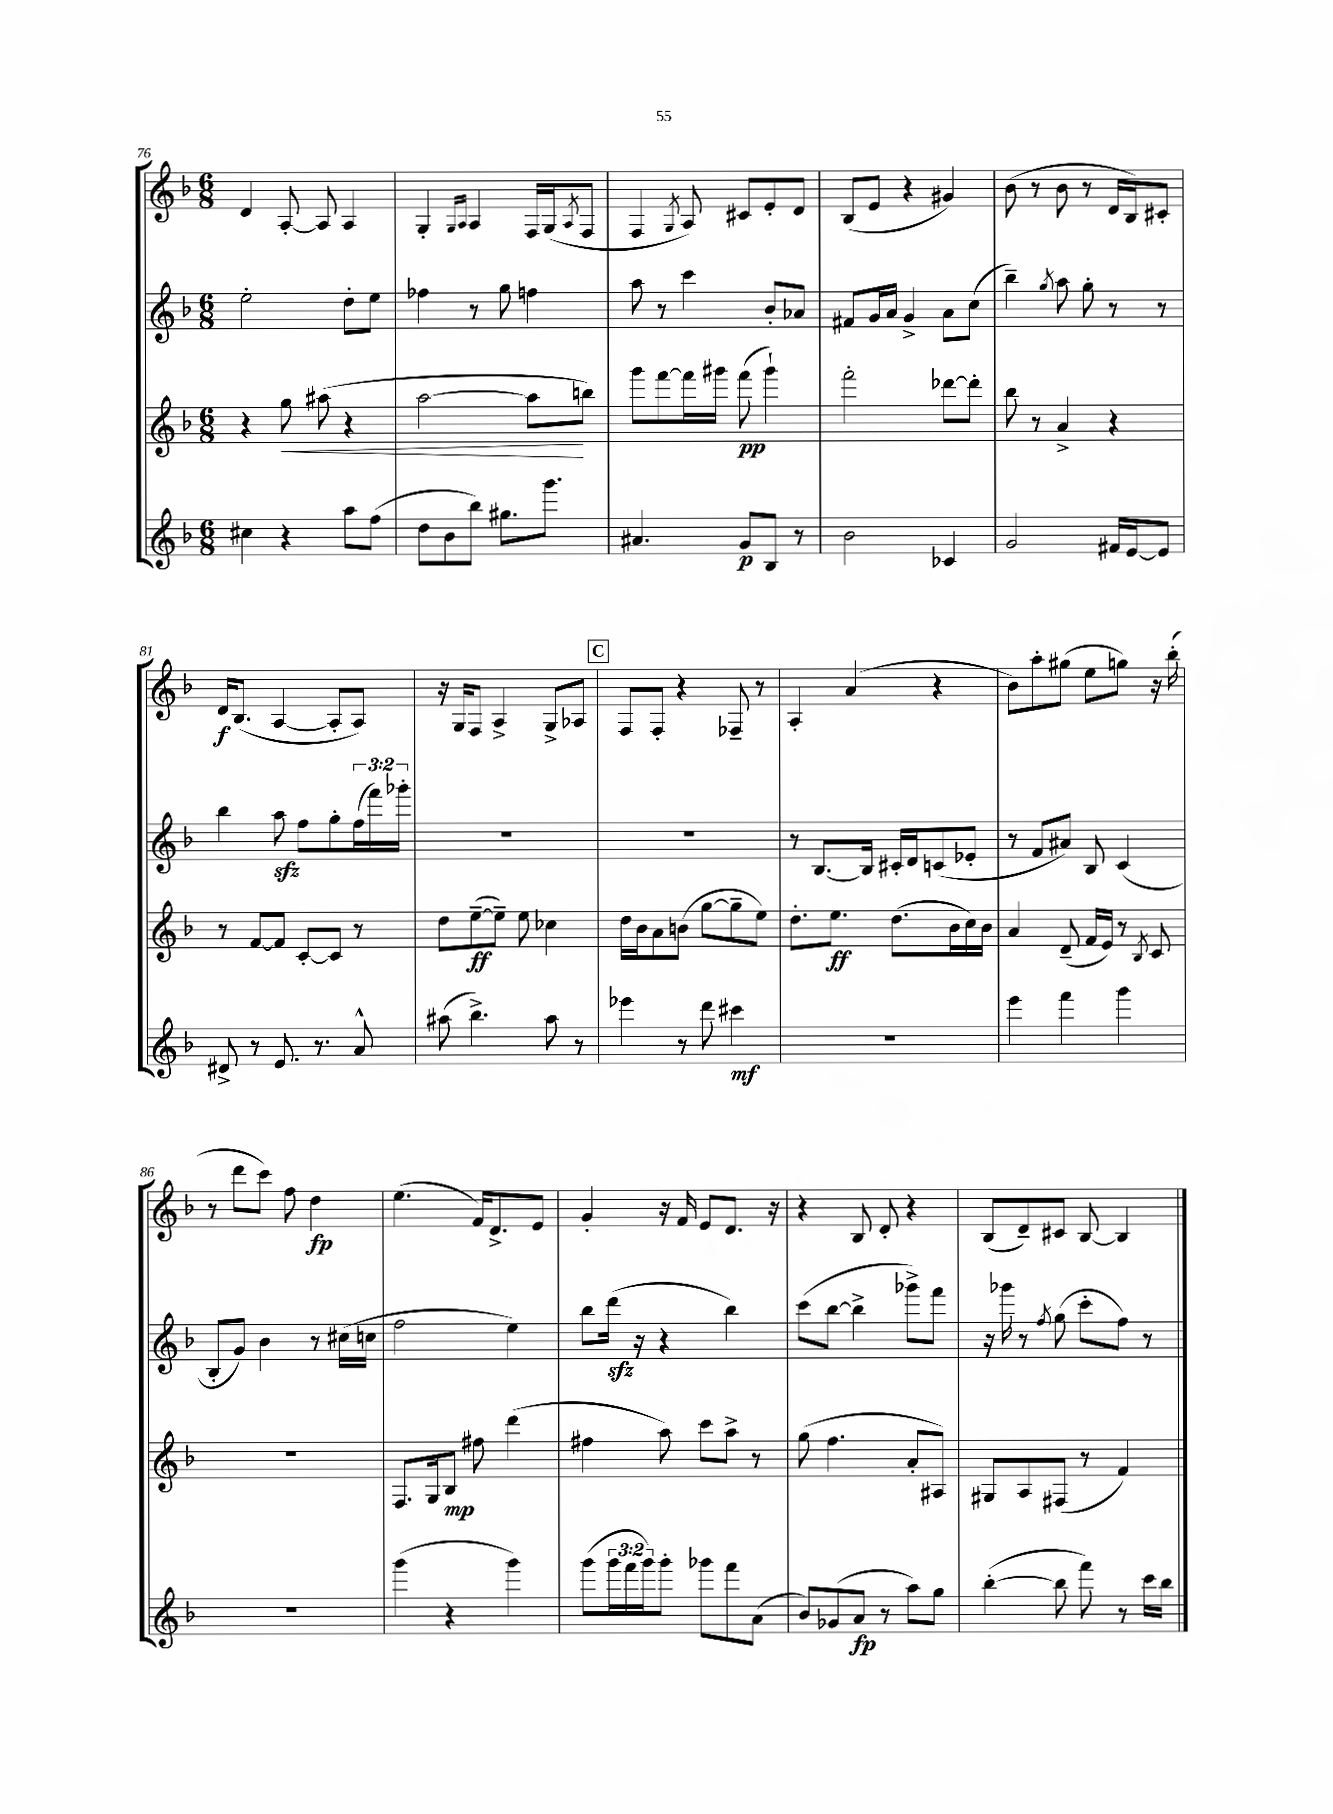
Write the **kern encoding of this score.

**kern	**kern	**kern	**kern
*staff4	*staff3	*staff2	*staff1
*clefG2	*clefG2	*clefG2	*clefG2
*k[b-]	*k[b-]	*k[b-]	*k[b-]
*M6/8	*M6/8	*M6/8	*M6/8
4cc#	4r	2ee'	4d
4r	8gg	.	[8A'
.	(8aa#	.	8A]
8aa	4r	8dd'	4A
(8ff	.	8ee	.
=	=	=	=
8dd	[2aa	4ff-	4G'
8b-	.	.	.
.	.	.	16qqG
.	.	.	16qqA
8bb-)	.	8r	4A
8.gg#	.	8gg	.
.	8aa]	4ff	16F
8.ggg	.	.	(16G
.	.	.	8qA
.	8bb)	.	8F
=	=	=	=
4.a#	8ggg	8aa	4F
.	[8fff	8r	.
.	.	.	8qG
.	16fff]	4ccc	8A)
.	16ggg#	.	.
8g	(8fff	.	8c#
8B-	4ggg#`)	8b-'	8e'
8r	.	8a-	8d
=	=	=	=
2b-	2fff'	8f#	(8B-
.	.	16g	8e
.	.	16a	.
.	.	4g^	4r
4c-	[8ddd-	8a	4g#)
.	8ddd-']	(8cc	.
=	=	=	=
2g	8bb-	4bb-~)	(8b-
.	8r	.	8r
.	.	8qgg	.
.	4a^	8aa	8b-
.	.	8gg'	8r
16f#	4r	8r	16d
[16e	.	.	16B-)
8e]	.	8r	8c#'
=	=	=	=
8d#^	8r	4bb-	16d
.	.	.	(8.B-
8r	[8f	.	.
8.e	8f]	8aa	[4A
.	[8c'	8ff	.
8.r	.	.	.
.	8c]	8gg'	8A']
8a^^	8r	(24ff	8A)
.	.	24fff)	.
.	.	24ggg-'	.
=	=	=	=
(8aa#	8dd	2.r	16r
.	.	.	16G
4.bb-^)	([8ee~	.	8F
.	8ee~])	.	4A^
.	8ee	.	.
8aa#	4cc-	.	8G^
8r	.	.	8A-
=	=	=	=
4eee-	16dd	2.r	8F
.	16b-	.	.
.	8a	.	8F'
8r	(8b	.	4r
8ddd	[8gg	.	.
4ccc#	8gg~]	.	8F-~
.	8ee)	.	8r
=	=	=	=
2.r	8.dd'	8r	4A'
.	.	[8.B-	.
.	8.ee	.	.
.	.	.	(4a
.	.	16B-]	.
.	(8.dd	16c#'	.
.	.	16d	.
.	.	(8c	4r
.	16b-	.	.
.	16cc)	8e-'	.
.	16b-	.	.
=	=	=	=
4eee	4a	8r	8b-)
.	.	8f	8aa'
4fff	(8d~	8a#)	(8gg#
.	16f	8B-	8ee
.	16e)	.	.
4ggg	8r	(4c	8gg)
.	8qB-	.	.
.	8c	.	16r
.	.	.	(16bb-'
=	=	=	=
2.r	2.r	8B-'	8r
.	.	8g)	8ddd
.	.	4b-	8ccc)
.	.	.	8ff
.	.	8r	4dd
.	.	(16cc#	.
.	.	16cc	.
=	=	=	=
(4ggg	8.F	2ff	(4.ee
.	16G	.	.
4r	8B-	.	.
.	8ff#	.	16f)
.	.	.	8.d^
4ggg)	(4ddd	4ee)	.
.	.	.	8e
=	=	=	=
(8ggg	4ff#	8bb-	4g'
24ggg	.	(16ddd	.
24fff	.	.	.
.	.	16r	.
24ggg)	.	.	.
8ggg'	8aa)	4r	16r
.	.	.	16f
8ggg-	8ccc	.	8e
8fff	8aa^	4bb-)	8.d
(8a	8r	.	.
.	.	.	16r
=	=	=	=
8b-)	(8gg	(8ccc	4r
(8g-	4.ff	[8bb-	.
8a	.	4bb-^]	8B-
8r	.	.	8d'
8aa)	8a'	8ggg-^)	4r
8gg	8A#)	8fff	.
=	=	=	=
([4bb-'	8G#	16r	(8B-
.	.	16ggg-	.
.	8A	8r	8d~)
.	.	8qff	.
8bb-]	(8F#	(8gg	8c#
8fff)	8r	8ccc'	[8B-
8r	4f)	8ff)	4B-]
16ccc	.	8r	.
16bb-	.	.	.
==	==	==	==
*-	*-	*-	*-
